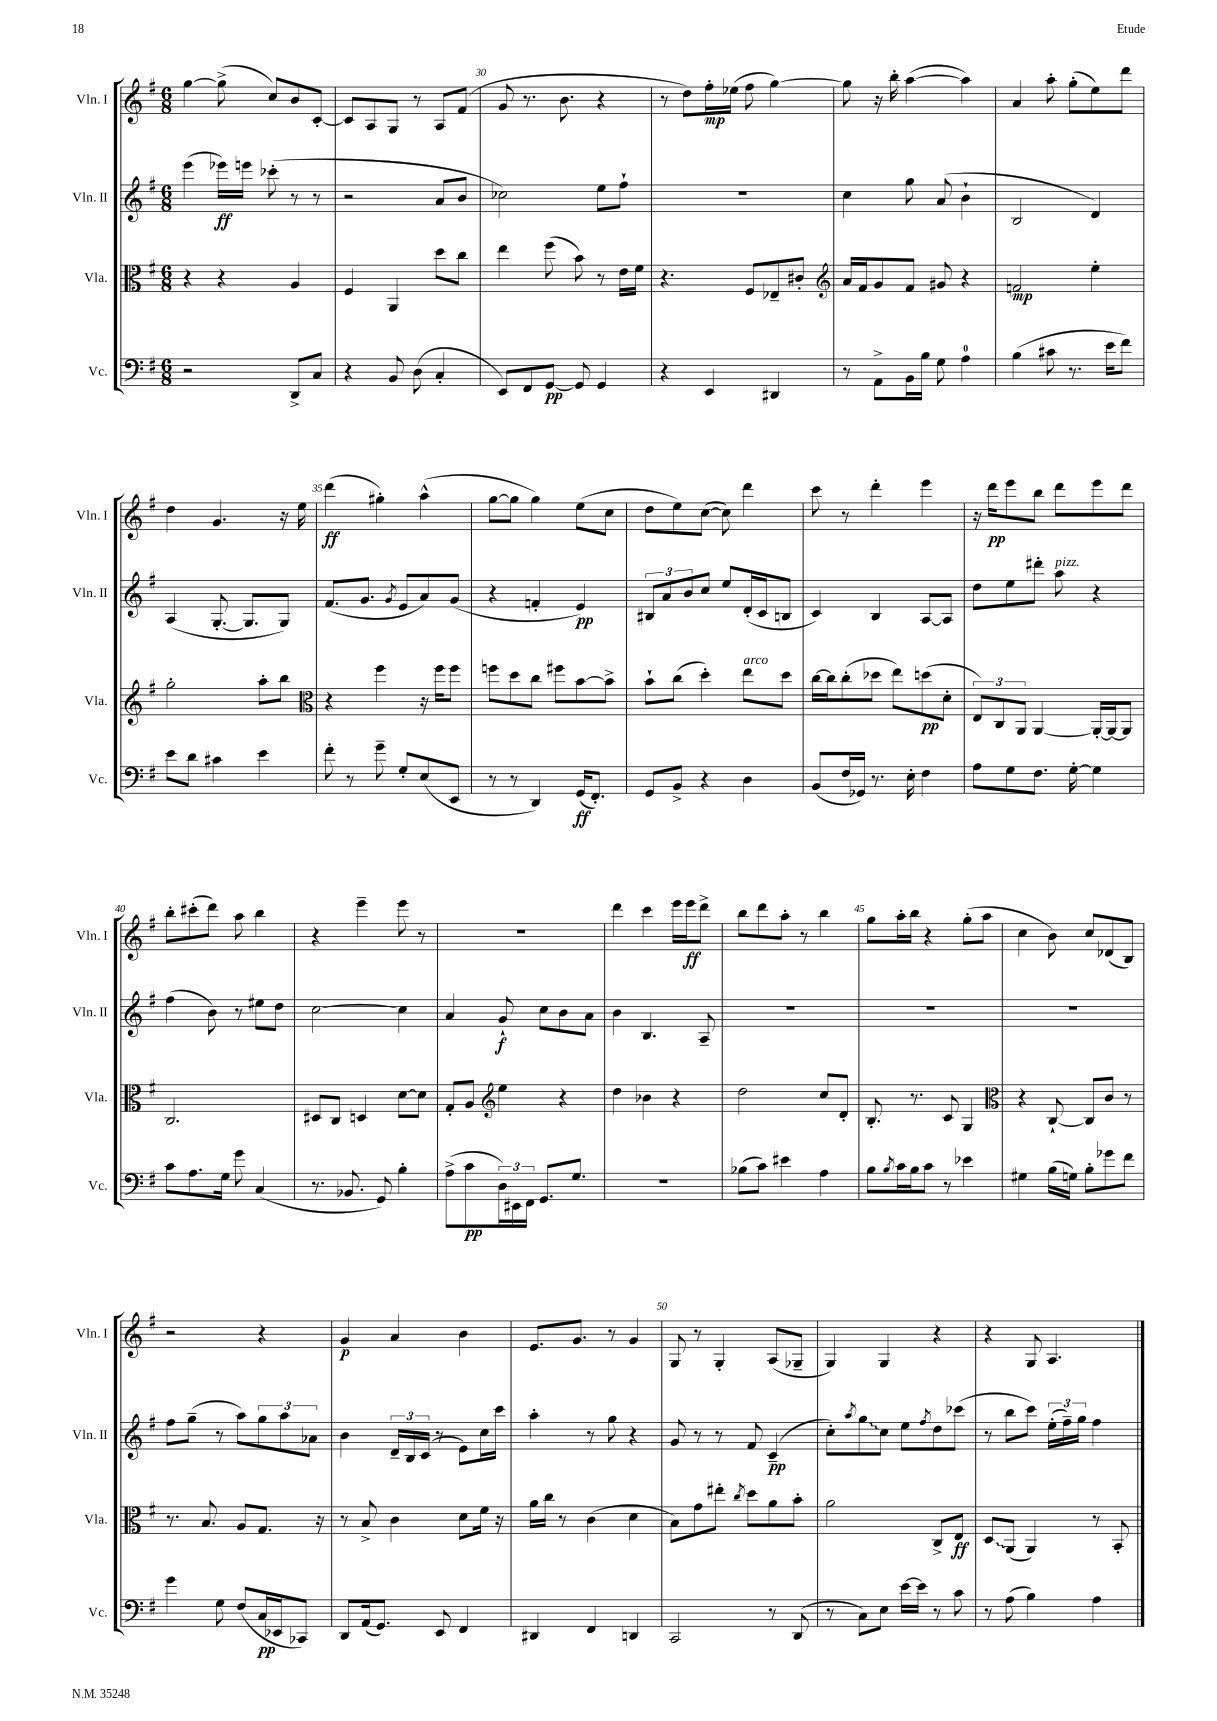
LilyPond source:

<<
\new StaffGroup <<
\new Staff = "s0" \with { instrumentName = "Vln. I" shortInstrumentName = "Vln. I" } {
    \clef treble \key g \major \numericTimeSignature \time 6/8
    g''4~ g''8->( c''8) b'8 c'8~-. |
    c'8 a8 g8 r8 a8 fis'8( |
    g'8 r8. b'8. r4 |
    r8 d''8) fis''16-.\mp ees''16( fis''8 g''4~) |
    g''8 r16 b''16-. a''4~( a''4) |
    a'4 a''8-. g''8-.( e''8) d'''8 |
    d''4 g'4. r16 e''16 |
    d'''4\ff( gis''4-.) a''4-^( |
    g''8~ g''8 g''4) e''8( c''8 |
    d''8 e''8) c''8~( c''8) d'''4 |
    c'''8 r8 d'''4-. e'''4 |
    r16 d'''16\pp e'''8 b''8 d'''8 e'''8 d'''8 |
    b''8-. cis'''8-.( d'''8) a''8 b''4 |
    r4 e'''4-- e'''8 r8 |
    R2. |
    d'''4 c'''4 e'''16 e'''16\ff d'''8-> |
    b''8 d'''8 a''8-. r8 b''4 |
    g''8 a''16-. b''16 r4 g''8-.( a''8 |
    c''4 b'8) c''8 des'8( b8) |
    r2 r4 |
    g'4\p a'4 b'4 |
    e'8. g'8. r8 g'4 |
    g8 r8 g4-. a8( ges8-- |
    g4) g4 r4 |
    r4 g8 a4. \bar "|." |
}
\new Staff = "s1" \with { instrumentName = "Vln. II" shortInstrumentName = "Vln. II" } {
    \clef treble \key g \major \numericTimeSignature \time 6/8
    e'''4( ees'''16\ff) e'''16 ces'''8-.( r8 r8 |
    r2 a'8 b'8 |
    ces''2) e''8 fis''8-! |
    R2. |
    c''4 g''8 a'8( b'4-! |
    b2 d'4) |
    a4( g8.~-. g8. g8) |
    fis'8.( g'8. \acciaccatura { g'8 } e'8 a'8) g'8( |
    r4 f'4-. e'4\pp) |
    \tuplet 3/2 { bis8 a'8 b'8 } c''8 e''8 d'16-.( c'16 b8 |
    c'4) b4 a8~ a8 |
    d''8 e''8 dis'''8-. a''8^\markup { \italic "pizz." } r4 |
    fis''4( b'8) r8 eis''8 d''8 |
    c''2~ c''4 |
    a'4 g'8-!\f c''8 b'8 a'8 |
    b'4 b4. a8-- |
    R2. |
    R2. |
    R2. |
    fis''8 g''8--( r8 a''8) \tuplet 3/2 { g''8 a''8 aes'8 } |
    b'4 \tuplet 3/2 { d'16-- b16 c'16( } r8 e'8) c''16 c'''16 |
    a''4-. r8 g''8 r4 |
    g'8 r8 r8 fis'8 c'4--\pp( |
    c''8-.) \acciaccatura { a''8 } \once \override Glissando.style = #'zigzag g''8\glissando c''8 e''8 \acciaccatura { fis''8 } d''8 ces'''8( |
    r8 b''8 c'''8) \tuplet 3/2 { e''16-.( fis''16--) g''16 } fis''4 \bar "|." |
}
\new Staff = "s2" \with { instrumentName = "Vla." shortInstrumentName = "Vla." } {
    \clef alto \key g \major \numericTimeSignature \time 6/8
    r4 r4 a4 |
    fis4 a,4 d''8 c''8 |
    e''4 fis''8( b'8) r8 e'16 fis'16 |
    r4. fis8 ees8-- cis'8-. |
    \clef treble a'16 fis'16 g'8 fis'8 gis'8 r4 |
    f'2\mp e''4-. |
    g''2-. a''8-. b''8 |
    \clef alto r4 fis''4 r16 fis''16 fis''8 |
    f''8 d''8 c''8 fis''8 b'8~ b'8-> |
    b'8-! c''8( d''4-.) e''8^\markup { \italic "arco" } d''8 |
    c''16~ c''16 c''8-.( des''8 e''8) d''8\pp( d'8-. |
    \tuplet 3/2 { e8) c8 a,8 } a,4~ a,16~-. a,16~ a,8 |
    c2. |
    dis8 c8 d4 d'8~ d'8 |
    g8-. a8 \clef treble e''4 r4 |
    d''4 bes'4 r4 |
    d''2 c''8 d'8-. |
    b8.-. r8. c'8 g4 |
    \clef alto r4 c8~-! c8 c'8 r8 |
    r8. b8. a8 g8. r16 |
    r8 b8-> c'4 d'8 fis'16 r16 |
    a'16 c''16 r8 c'4( d'4 |
    b8) g'8 eis''8-. \acciaccatura { c''8 } d''8 a'8 b'8-. |
    a'2 c8-> e8\ff |
    \once \override Glissando.style = #'zigzag d8\glissando a,8( a,4) r8 b,8-. \bar "|." |
}
\new Staff = "s3" \with { instrumentName = "Vc." shortInstrumentName = "Vc." } {
    \clef bass \key g \major \numericTimeSignature \time 6/8
    r2 d,8-> c8 |
    r4 b,8 d8( c4-. |
    e,8) fis,8 g,8~\pp g,8 g,4 |
    r4 e,4 dis,4 |
    r8 a,8-> b,16 b16 g8 a4-0 |
    b4( cis'8 r8. e'16 fis'8) |
    e'8 d'8 cis'4 e'4 |
    fis'8-. r8 g'8-- g8-. e8( e,8 |
    r8 r8 d,4) g,16\ff( fis,8.-.) |
    g,8 b,8-> r4 d4 |
    b,8( fis16 ges,16) r8. e16-. fis4 |
    a8 g8 fis8. g16~-. g4 |
    c'8 a8. g16 g'8 c4( |
    r8. bes,8. g,8) b4-. |
    a8->( c'8\pp \tuplet 3/2 { d16) eis,16 fis,16 } g,8. g8. |
    R2. |
    bes8( c'8) eis'4 a4 |
    b8 \acciaccatura { b8 } c'16 b16 c'8 r8 ees'4 |
    gis4 b16( g16) b8-. ges'8 fis'8 |
    g'4 g8 fis8( c16\pp ees,16 ces,8) |
    d,8 a,16( g,8.) e,8 fis,4 |
    dis,4 fis,4 d,4 |
    c,2 r8 d,8( |
    r8 c8) e8 e'16~ e'16 r8 c'8 |
    r8 a8( b4) a4 \bar "|." |
}
>>
>>
\layout { \context { \Score currentBarNumber = #28 \override BarNumber.break-visibility = ##(#f #t #t) barNumberVisibility = #(every-nth-bar-number-visible 5) } }
